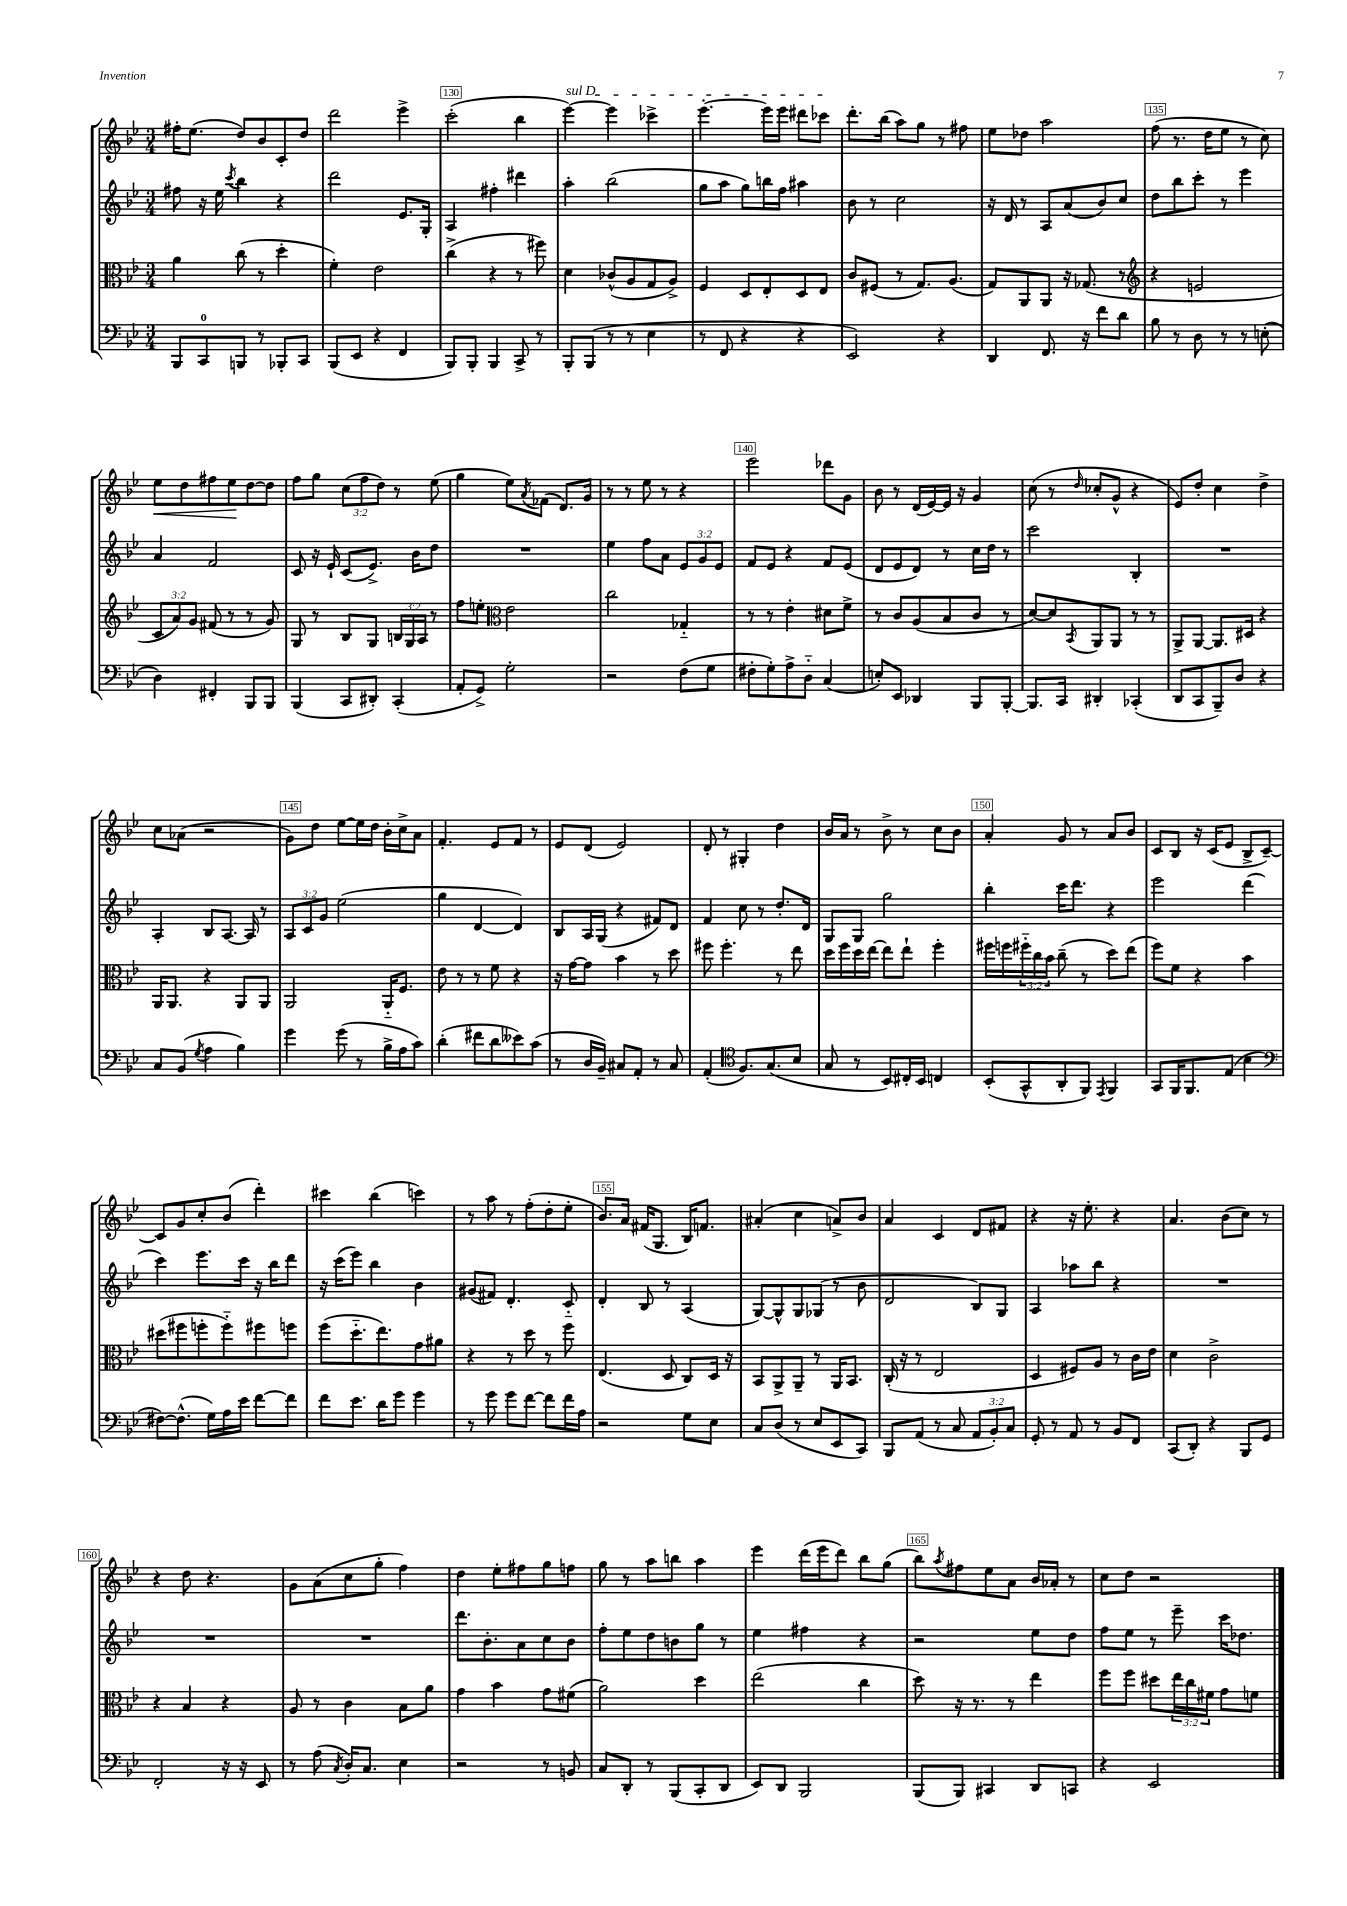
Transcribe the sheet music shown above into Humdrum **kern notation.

**kern	**kern	**kern	**kern	**dynam
*part4	*part3	*part2	*part1	*part1
*staff4	*staff3	*staff2	*staff1	*staff1
*clefF4	*clefC3	*clefG2	*clefG2	*
*k[b-e-]	*k[b-e-]	*k[b-e-]	*k[b-e-]	*
*M3/4	*M3/4	*M3/4	*M3/4	*
=128	=128	=128	=128	=128
8BBB-/L	4a\	8ff#X\	16ff#X'\KL	.
.	.	.	(8.ee-\J	.
8CC/	.	16r	.	.
.	.	16ee-\	.	.
.	.	8qccc/	.	.
8BBBn/J	(8cc\	4bb-\	8dd/L)	.
8r	8r	.	8b-/	.
8BBB-X'/L	4dd'\	4r	8c'/	.
8CC/J	.	.	8dd/J	.
=129	=129	=129	=129	=129
(8BBB-/L	4f'\)	2ddd\	2ddd\	.
8EE-/J	.	.	.	.
4r	2e-\	.	.	.
4FF/	.	8.e-/L	4eee-^\	.
.	.	16G'/Jk	.	.
=130	=130	=130	=130	=130
8BBB-/L)	(4cc^\	4A/	(2ccc'\	.
8BBB-'/J	.	.	.	.
4BBB-/	4r	4ff#X'\	.	.
8CC^/	8r	4ddd#X\	4bb-\	.
8r	8ff#X\)	.	.	.
=131	=131	=131	=131	=131
!	!	!	!LO:TX:a:i:t=sul D	!
8BBB-'/L	4d\	4aa'\	[4eee-\)	.
(8BBB-/J	.	.	.	.
8r	(8c-X^^/L	(2bb-\	4eee-\]	.
8r	8A/	.	.	.
4E-\	8G/	.	4ccc-X^\	.
.	8A^/J)	.	.	.
=132	=132	=132	=132	=132
8r	4F/	8gg\L	[4.eee-'\	.
8FF/	.	8aa\J	.	.
4r	8D/L	8gg\L)	.	.
.	8E-'/	16bbn\L	16eee-\LL]	.
.	.	16ff\JJ	16eee-\JJ	.
4r	8D/	4aa#X\	8ddd#X\L	.
.	8E-/J	.	8ccc-X\J	.
=133	=133	=133	=133	=133
2EE-/)	8c/L	8b-\	8.ddd'\L	.
.	(8F#X/J	8r	.	.
.	.	.	(16bb-\Jk	.
.	8r	2cc\	8aa\L)	.
.	8.G/L)	.	8gg\J	.
4r	.	.	8r	.
.	(8.A/J	.	.	.
.	.	.	8ff#X\	.
=134	=134	=134	=134	=134
4DD/	8G/L)	16r	8ee-\L	.
.	.	16d/	.	.
.	8AA/	8r	8dd-X\J	.
8.FF/	8AA/J	8A/L	2aa\	.
.	16r	(8a/	.	.
16r	(8.G-X/	.	.	.
8f\L	.	8b-/)	.	.
8d\J	8r	8cc/J	.	.
=135	=135	=135	=135	=135
*	*clefG2	*	*	*
8B-\	4r	8dd\L	(8ff\	.
8r	.	8bb-\	8.r	.
8D\	2en/	8ccc'\J	.	.
.	.	.	16dd\KL	.
8r	.	8r	8ee-\J	.
8r	.	4eee-\	8r	.
(8En'\	.	.	8cc\)	.
!!LO:LB:g=z
=136	=136	=136	=136	=136
!	!	!	!	!LO:HP:b
4D\)	12c/L	4a/	8ee-\L	<
.	12a/)	.	.	.
.	.	.	8dd\	.
.	12g/J	.	.	.
4FF#X'/	(8f#X/	2f/	8ff#X\	.
.	8r	.	8ee-\	.
8BBB-/L	8r	.	[8dd\	[
8BBB-/J	8g/)	.	8dd\J]	.
=137	=137	=137	=137	=137
(4BBB-/	8G/	8c/	8ff\L	.
.	8r	16r	8gg\J	.
.	.	16e-`/	.	.
8CC/L	8B-/L	(8c/L	(12cc\L	.
.	.	.	12ff\	.
8DD#X'/J)	8G/J	8.e-^/J)	.	.
.	.	.	12dd\J)	.
(4CC'/	24Bn/LL	.	8r	.
.	24G/	.	.	.
.	.	16b-\KL	.	.
.	24A/JJ	.	.	.
.	8r	8dd\J	(8ee-\	.
=138	=138	=138	=138	=138
8AA'/L	8ff\L	2.r	4gg\	.
8GG^/J)	8een'\J	.	.	.
*	*clefC3	*	*	*
2G'\	2e-\	.	8ee-\L)	.
.	.	.	8qa/	.
.	.	.	(8f-X\J	.
.	.	.	8.d/L)	.
.	.	.	16g/Jk	.
=139	=139	=139	=139	=139
2r	2cc\	4ee-\	8r	.
.	.	.	8r	.
.	.	8ff\L	8ee-\	.
.	.	8a\J	8r	.
(8F\L	4G-X/	12e-/L	4r	.
.	.	12g/	.	.
8G\J	.	.	.	.
.	.	12e-/J	.	.
=140	=140	=140	=140	=140
8F#X'\L	8r	8f/L	2eee-\	.
8G'\)	8r	8e-/J	.	.
8A^\	4e-'\	4r	.	.
8D\J	.	.	.	.
(4C/	8d#X\L	8f/L	8ddd-X\L	.
.	8f^\J	(8e-/J	8g\J	.
=141	=141	=141	=141	=141
8En'/L)	8r	8d/L	8b-\	.
8EE-/J	8c/L	8e-/	8r	.
4DD-X/	(8A/	8d/J)	(16d/LL	.
.	.	.	[16e-/)	.
.	8B-/	8r	16e-/JJ]	.
.	.	.	16r	.
8BBB-/L	8c/J	16cc\LL	4g/	.
.	.	16dd\JJ	.	.
[8BBB-'/J	8r	8r	.	.
=142	=142	=142	=142	=142
8.BBB-/L]	[8d/L)	2ccc\	(8cc\	.
.	8d/]	.	8r	.
16CC/Jk	.	.	.	.
.	8qBB-/	.	16qqdd/	.
4DD#X'/	8AA/	.	8cc-X'/L	.
.	8AA/J	.	8g^^/J	.
(4CC-X'/	8r	4B-'/	4r	.
.	8r	.	.	.
=143	=143	=143	=143	=143
8DD/L	8AA^/L	2.r	8e-/L)	.
8CC/	[8AA/J	.	8dd'/J	.
8BBB-~/)	8.AA/L]	.	4cc\	.
8D/J	.	.	.	.
.	16D#X/Jk	.	.	.
4r	4r	.	4dd^\	.
!!LO:LB:g=z
=144	=144	=144	=144	=144
8C/L	16AA/KL	4A'/	8cc\L	.
.	8.AA/J	.	.	.
(8BB-/J	.	.	(8a-X\J	.
8qG/	.	.	.	.
4A\	4r	8B-/L	2r	.
.	.	[8.A/J	.	.
4B-\)	8AA/L	.	.	.
.	.	16A/]	.	.
.	8AA/J	8r	.	.
=145	=145	=145	=145	=145
4g\	2AA/	12A/L	8g\L)	.
.	.	12c/	.	.
.	.	.	8dd\J	.
.	.	12g/J	.	.
(8g\	.	(2ee-\	[8ee-\L	.
8r	.	.	16ee-\L]	.
.	.	.	16dd\JJ	.
16B-^\LL	16AA/KL	.	16b-'\LL	.
16A\J	8.F/J	.	16cc^\J	.
8c\J)	.	.	8a\J	.
=146	=146	=146	=146	=146
(4d'\	8e-\	4gg\	4.f'/	.
.	8r	.	.	.
8f#X\L	8r	[4d/	.	.
8d\	8f\	.	8e-/L	.
8e--X\)	4r	4d/])	8f/J	.
(8c\J	.	.	8r	.
=147	=147	=147	=147	=147
8r	16r	8B-/L	8e-/L	.
.	[16g\KL	.	.	.
16D/LL	8g\J]	16A/L	(8d/J	.
16BB-~/JJ)	.	(16G/JJ	.	.
8C#X/L	4b-\	4r	2e-/)	.
8AA'/J	.	.	.	.
8r	8r	8f#X/L)	.	.
8C#/	8dd\	8d/J	.	.
=148	=148	=148	=148	=148
(4AA'/	8ff#X\	4f/	8d'/	.
.	4.ff#'\	.	8r	.
*clefC4	*	*	*	*
8.F/L)	.	8cc\	4G#X'/	.
.	.	8r	.	.
(8.G/	.	.	.	.
.	8r	8.dd'/L	4dd\	.
8B-/J	8ee-\	.	.	.
.	.	16d/Jk	.	.
=149	=149	=149	=149	=149
8G/	16dd\LL	8G/L	16b-/LL	.
.	16ff\	.	16a/JJ	.
8r	16dd\	8G/J	8r	.
.	[16ee-\JJ	.	.	.
8BB-/L)	8ee-\L]	2gg\	8b-^\	.
16C#X'/L	8ee-`\J	.	8r	.
16BB-/JJ	.	.	.	.
4Cn/	4ff'\	.	8cc\L	.
.	.	.	8b-\J	.
=150	=150	=150	=150	=150
(8BB-'/L	16ff#X\LL	4bb-'\	4a'/	.
.	16ffn\	.	.	.
8GG^^/	24ff#X\	.	.	.
.	24cc\	.	.	.
.	24b-\JJ	.	.	.
8AA'/	(8cc~\	16ccc\KL	8g/	.
.	.	8.ddd\J	.	.
8FF/J)	8r	.	8r	.
8qEE-/	.	.	.	.
4FF/	8dd\L)	4r	8a/L	.
.	(8ee-\J	.	8b-/J	.
=151	=151	=151	=151	=151
8GG/L	8ff\L)	2eee-\	8c/L	.
16FF/K	8f\J	.	8B-/J	.
8.FF/	.	.	.	.
.	4r	.	16r	.
.	.	.	(16c/KL	.
(8E-/J	.	.	8e-/J	.
4B-\	4b-\	(4ddd\	8B-^/L	.
.	.	.	[8c~/J)	.
!!LO:LB:g=z
=152	=152	=152	=152	=152
*clefF4	*	*	*	*
[8F#X\L)	(8dd#X\L	4ccc\)	8c/L]	.
(8.F#^^\J]	8ff#X\	.	8g/	.
.	8ffn'\	8.eee-\L	8cc'/	.
16G\LL)	.	.	.	.
16A\	8ff\)	.	(8b-/J	.
16e-\JJ	.	16ccc\Jk	.	.
[8f\L	8ff#X\	16r	4ddd'\)	.
.	.	16bb-\KL	.	.
8f\J]	8ffn\J	8ddd\J	.	.
=153	=153	=153	=153	=153
8f\L	(8ff\L	16r	4ccc#X\	.
.	.	(16ccc\KL	.	.
8.e-\J	8.dd\	8eee-\J)	.	.
.	.	4bb-\	(4bb-\	.
16d\KL	8.ee-\)	.	.	.
8g\J	.	.	.	.
4g\	8g\	4b-\	4cccn\)	.
.	8a#X\J	.	.	.
=154	=154	=154	=154	=154
8r	4r	(8g#X/L	8r	.
8g\	.	8f#X/J)	8aa\	.
8g\L	8r	4.d'/	8r	.
[8f\J	8dd\	.	(8ff'\L	.
8f\L]	8r	.	8dd'\	.
16f\L	8ff\	8c/	8ee-'\J	.
16A\JJ	.	.	.	.
=155	=155	=155	=155	=155
2r	(4.E-/	4d'/	8.b-/L)	.
.	.	.	16a/Jk	.
.	.	8B-/	(16f#X/KL	.
.	.	.	8.G/J	.
.	8D/	8r	.	.
8G\L	8C/L)	(4A/	16B-/KL)	.
.	.	.	8.fn/J	.
8E-\J	16D/Jk	.	.	.
.	16r	.	.	.
=156	=156	=156	=156	=156
8C/L	8BB-/L	[8G/L)	(4a#X'/	.
(8D/J	8AA^/	8G^^/]	.	.
8r	8AA~/J	8G/	4cc\	.
8E-/L	8r	(8G-X/J	.	.
8EE-/	16AA/KL	8r	8an^/L)	.
.	8.BB-/J	.	.	.
8CC/J)	.	8b-\	8b-/J	.
=157	=157	=157	=157	=157
8BBB-/L	(16C'/	2d/	4a/	.
.	16r	.	.	.
(8AA/J	8r	.	.	.
8r	2E-/	.	4c/	.
8C/	.	.	.	.
12AA/L	.	8B-/L)	8d/L	.
12BB-'/)	.	.	.	.
.	.	8G/J	8f#X/J	.
12C/J	.	.	.	.
=158	=158	=158	=158	=158
8GG'/	4D/	4A/	4r	.
8r	.	.	.	.
8AA/	8F#X/L)	8aa-X\L	16r	.
.	.	.	8.ee-'\	.
8r	8A/J	8bb-\J	.	.
8BB-/L	8r	4r	4r	.
8FF/J	16c\LL	.	.	.
.	16e-\JJ	.	.	.
=159	=159	=159	=159	=159
(8CC/L	4d\	2.r	4.a/	.
8DD'/J)	.	.	.	.
4r	2c^\	.	.	.
.	.	.	(8b-\L	.
8BBB-/L	.	.	8cc\J)	.
8GG/J	.	.	8r	.
!!LO:LB:g=z
=160	=160	=160	=160	=160
2FF'/	4r	2.r	4r	.
.	4B-/	.	8dd\	.
.	.	.	4.r	.
16r	4r	.	.	.
16r	.	.	.	.
8EE-/	.	.	.	.
=161	=161	=161	=161	=161
8r	8A/	2.r	8g\L	.
(8A\	8r	.	(8a\	.
8qC/	.	.	.	.
16D'/KL)	4c\	.	8cc\	.
8.C/J	.	.	.	.
.	.	.	8gg'\J	.
4E-\	8B-\L	.	4ff\)	.
.	8a\J	.	.	.
=162	=162	=162	=162	=162
2r	4g\	8.ddd\L	4dd\	.
.	.	8.b-'\	.	.
.	4b-\	.	8ee-'\L	.
.	.	8a\	8ff#X\	.
8r	8g\L	8cc\	8gg\	.
8BBn/	(8f#X\J	8b-\J	8ffn\J	.
=163	=163	=163	=163	=163
8C/L	2a\)	8ff'\L	8gg\	.
8DD'/J	.	8ee-\	8r	.
8r	.	8dd\	8aa\L	.
(8BBB-/L	.	8bn\	8bbn\J	.
8CC'/	4dd\	8gg\J	4aa\	.
8DD/J	.	8r	.	.
=164	=164	=164	=164	=164
8EE-/L)	(2ee-\	4ee-\	4eee-\	.
8DD/J	.	.	.	.
2BBB-/	.	4ff#X\	(16ddd\LL	.
.	.	.	16eee-\J	.
.	.	.	8ddd\J)	.
.	4cc\	4r	8bb-\L	.
.	.	.	(8gg\J	.
=165	=165	=165	=165	=165
(8BBB-/L	8dd\)	2r	8bb-\L)	.
.	.	.	8qaa/	.
8BBB-/J)	16r	.	8ff#X\	.
.	8.r	.	.	.
4CC#X/	.	.	8ee-\	.
.	8r	.	8a\J	.
8DD/L	4ee-\	8ee-\L	16b-/LL	.
.	.	.	16a-X'/JJ	.
8CCn/J	.	8dd\J	8r	.
=166	=166	=166	=166	=166
4r	8ff\L	8ff\L	8cc\L	.
.	8ff\J	8ee-\J	8dd\J	.
2EE-/	8dd#X\L	8r	2r	.
.	24ee-\L	8eee-~\	.	.
.	24cc\	.	.	.
.	24f#X\JJ	.	.	.
.	8g\L	16ccc\KL	.	.
.	.	8.dd-X\J	.	.
.	8fn\J	.	.	.
==	==	==	==	==
*-	*-	*-	*-	*-
